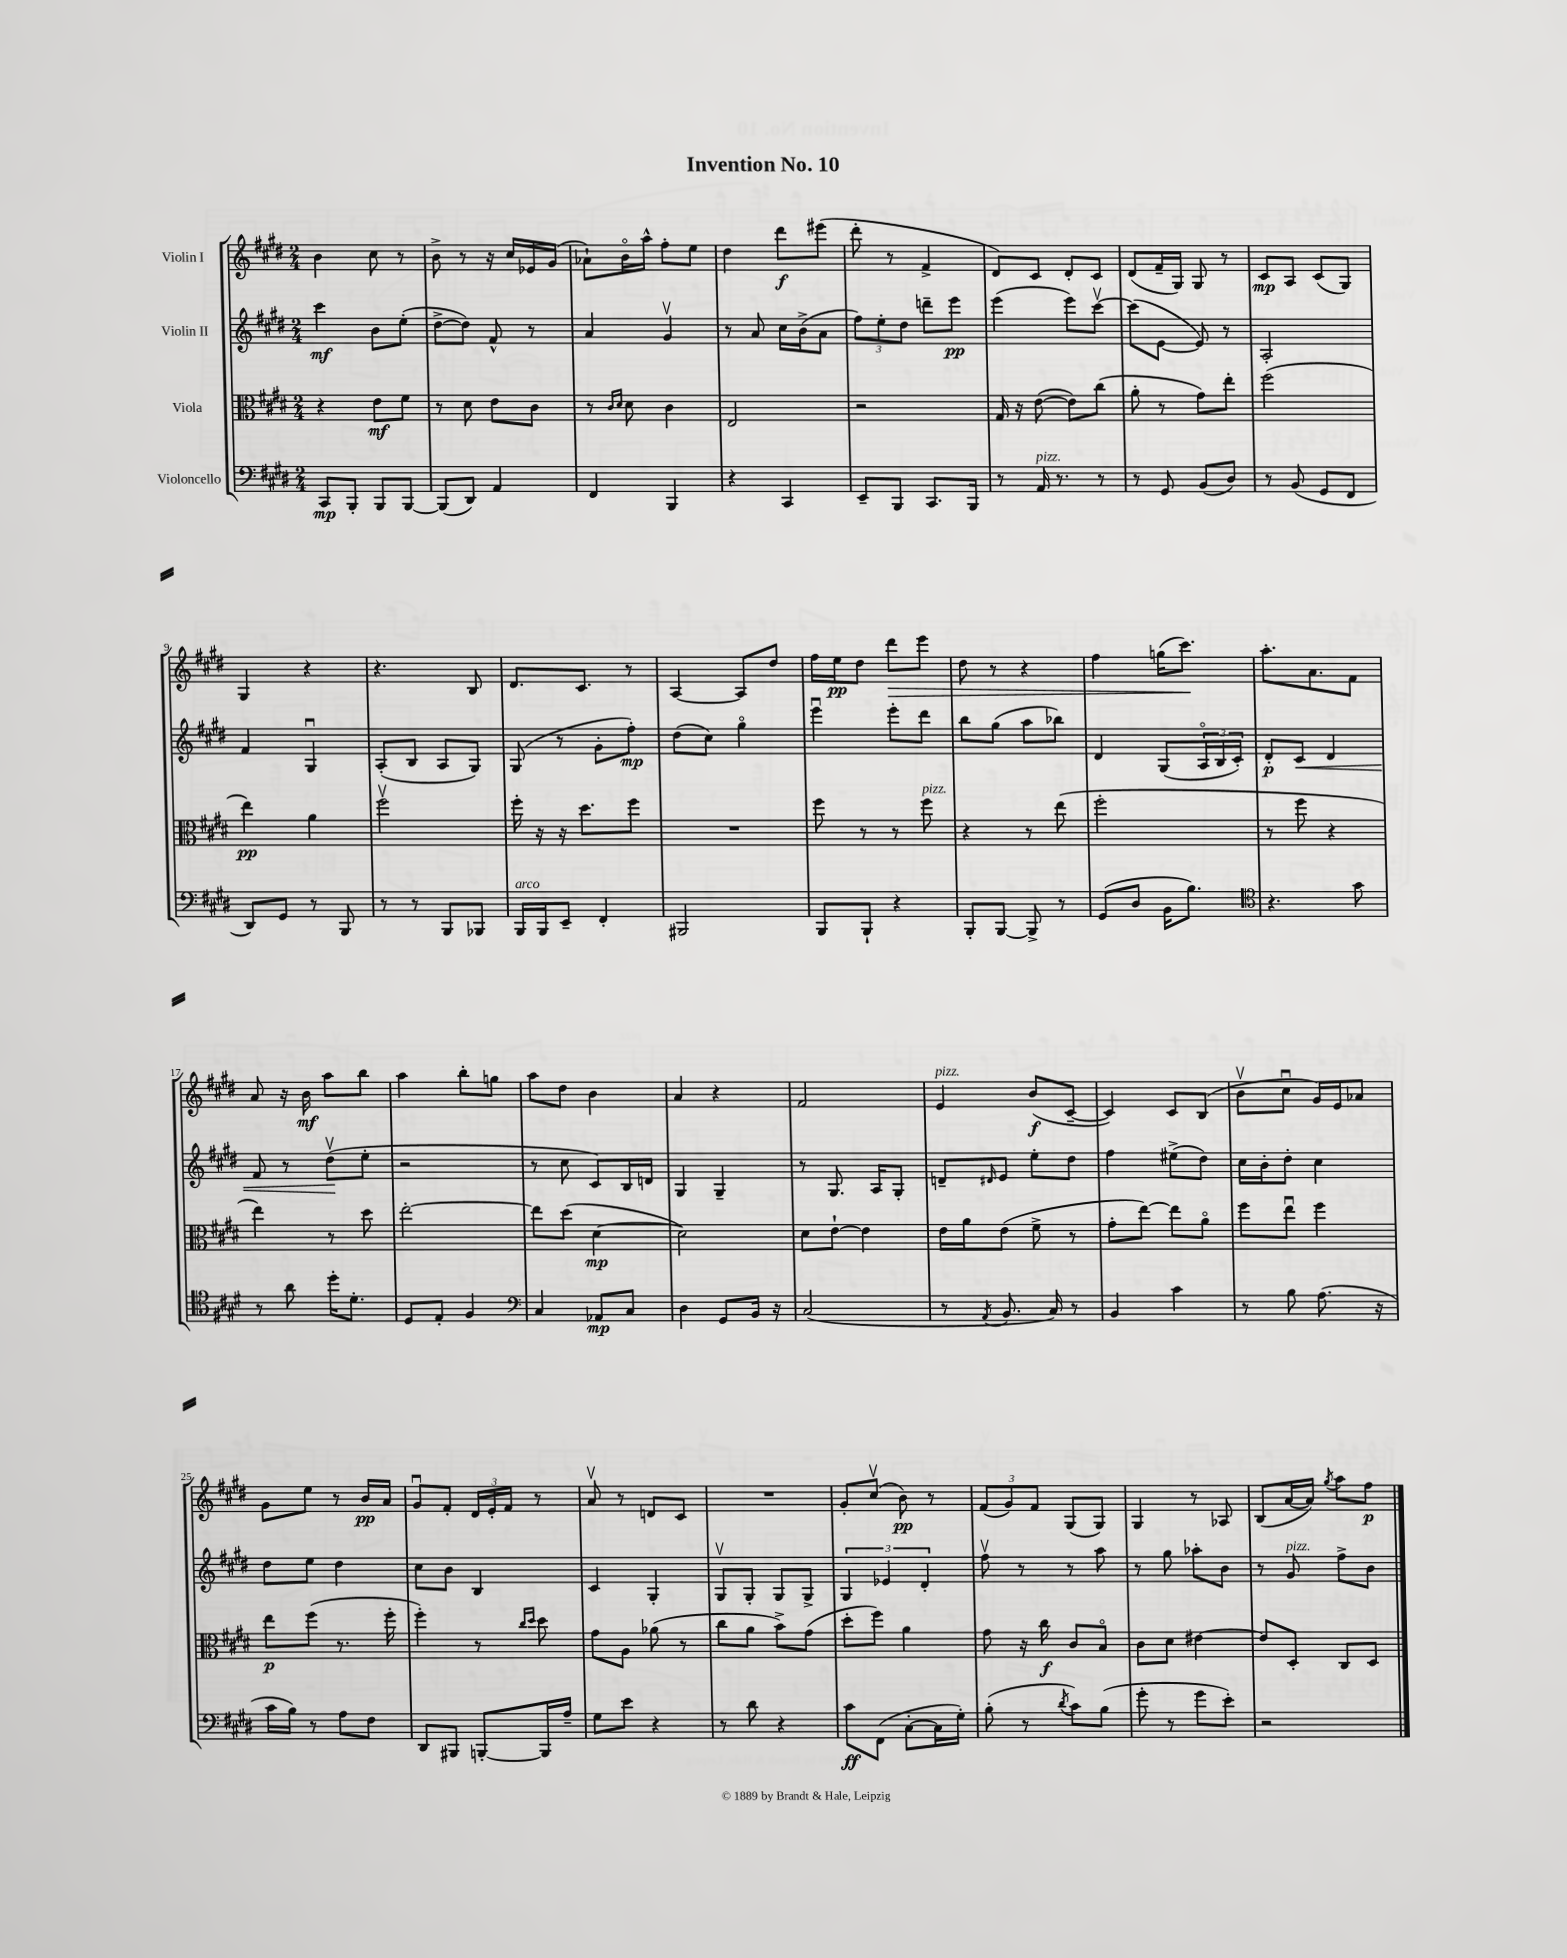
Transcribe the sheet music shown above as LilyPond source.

\header { title = "Invention No. 10" }
<<
\new StaffGroup <<
\new Staff = "s0" \with { instrumentName = "Violin I" } {
    \clef treble \key e \major \numericTimeSignature \time 2/4
    b'4 cis''8 r8 |
    b'8-> r8 r16 cis''16 ees'16 gis'16( |
    aes'8-!) b'16\flageolet a''16-^ fis''8-. e''8 |
    dis''4 dis'''8\f eis'''8( |
    dis'''8-. r8 fis'4-> |
    dis'8) cis'8 dis'8-. cis'8 |
    dis'8( fis'16-- gis16) gis8 r8 |
    cis'8\mp a8 cis'8( gis8) |
    gis4 r4 |
    r4. b8 |
    dis'8. cis'8. r8 |
    a4~ a8 dis''8 |
    fis''16 e''16\pp dis''8 dis'''8\> e'''8 |
    dis''8 r8 r4 |
    fis''4 g''16( cis'''8.\!) |
    a''8.-. a'8. fis'8 |
    a'8 r16 b'16\mf a''8 b''8 |
    a''4 b''8-. g''8 |
    a''8 dis''8 b'4 |
    a'4 r4 |
    fis'2 |
    e'4^\markup { \italic "pizz." } b'8\f( cis'8~-- |
    cis'4) cis'8 b8( |
    b'8\upbow cis''8\downbow gis'16) e'16 aes'8 |
    gis'8 e''8 r8 b'16\pp a'16 |
    gis'8\downbow fis'8-. \tuplet 3/2 { dis'16 e'16-. fis'16 } r8 |
    a'8\upbow r8 d'8 cis'8 |
    R2 |
    gis'8-. cis''8\upbow( b'8\pp) r8 |
    \tuplet 3/2 { fis'8( gis'8) fis'8 } gis8( gis8) |
    gis4 r8 aes8 |
    b8( a'16~ a'16) \acciaccatura { gis''8 } a''8 fis''8\p \bar "|." |
}
\new Staff = "s1" \with { instrumentName = "Violin II" } {
    \clef treble \key e \major \numericTimeSignature \time 2/4
    cis'''4\mf b'8 e''8-.( |
    dis''8~-> dis''8) fis'8-^ r8 |
    a'4 gis'4\upbow |
    r8 a'8 cis''16 b'16->( a'8 |
    \tuplet 3/2 { fis''8) e''8-. dis''8 } d'''8-- e'''8\pp |
    e'''4( e'''8) cis'''8~\upbow |
    cis'''8( e'8~ e'8) r8 |
    a2-. |
    fis'4 gis4\downbow |
    a8-.( b8 a8 gis8) |
    gis8( r8 gis'8-. fis''8-.\mp) |
    dis''8( cis''8) gis''4\flageolet |
    e'''4\downbow e'''8-. dis'''8 |
    b''8 gis''8( a''8 bes''8) |
    dis'4 gis8( \tuplet 3/2 { a16\flageolet b16 cis'16-.) } |
    dis'8-.\p cis'8\< dis'4 |
    fis'8 r8 dis''8\upbow\!( e''8-. |
    r2 |
    r8 cis''8 cis'8) b16 d'16 |
    gis4 gis4-- |
    r8 gis8. a16 gis8-. |
    d'8-- \grace { dis'16 } e'8 e''8-. dis''8 |
    fis''4 eis''8->( dis''8) |
    cis''16 b'16-. dis''8-. cis''4 |
    dis''8 e''8 dis''4 |
    cis''8 b'8 b4 |
    cis'4 gis4-. |
    gis8\upbow gis8-. gis8 gis8-> |
    \tuplet 3/2 { gis4 ees'4 dis'4-. } |
    fis''8\upbow r8 r8 a''8 |
    r8 gis''8 aes''8-. b'8 |
    r8 gis'8^\markup { \italic "pizz." } fis''8-> b'8 \bar "|." |
}
\new Staff = "s2" \with { instrumentName = "Viola" } {
    \clef alto \key e \major \numericTimeSignature \time 2/4
    r4 e'8\mf fis'8 |
    r8 dis'8 e'8 cis'8 |
    r8 \grace { cis'16 dis'16 } dis'8 cis'4 |
    e2 |
    r2 |
    gis16 r16 e'8~( e'8) cis''8( |
    a'8-. r8 gis'8) e''8-. |
    fis''2( |
    e''4\pp) a'4 |
    fis''2\upbow |
    fis''16-. r16 r16 dis''8. fis''8 |
    R2 |
    fis''8 r8 r8 fis''8^\markup { \italic "pizz." } |
    r4 r8 e''8( |
    fis''2-. |
    r8 fis''8 r4 |
    e''4) r8 dis''8 |
    e''2~-. |
    e''8 dis''8( dis'4~\mp |
    dis'2) |
    dis'8 e'8~-! e'4 |
    e'16 a'16 e'8( fis'8-> r8 |
    gis'8-. e''8~) e''8 a'8\flageolet |
    fis''8 e''8\downbow fis''4 |
    e''8\p fis''8( r8. fis''16-. |
    fis''4-.) r8 \grace { cis''16 dis''16 } dis''8 |
    gis'8 a8 aes'8( r8 |
    cis''8 a'8 b'8->) gis'8( |
    dis''8-. fis''8) a'4 |
    gis'8 r16 cis''16\f cis'8 b8\flageolet |
    cis'8 dis'8 eis'4~ |
    eis'8 dis8-. cis8 dis8 \bar "|." |
}
\new Staff = "s3" \with { instrumentName = "Violoncello" } {
    \clef bass \key e \major \numericTimeSignature \time 2/4
    cis,8\mp b,,8-. b,,8 b,,8~ |
    b,,8( dis,8) a,4 |
    fis,4 b,,4 |
    r4 cis,4 |
    e,8-- b,,8 cis,8. b,,16 |
    r8 a,16^\markup { \italic "pizz." } r8. r8 |
    r8 gis,8 b,8( dis8) |
    r8 b,8( gis,8 fis,8 |
    dis,8) gis,8 r8 b,,8 |
    r8 r8 b,,8 bes,,8 |
    b,,16^\markup { \italic "arco" } b,,16 e,8-- fis,4-. |
    bis,,2 |
    b,,8 b,,8-! r4 |
    b,,8-. b,,8~ b,,8-> r8 |
    gis,8( dis8 b,16 b8.) |
    \clef tenor r4. gis'8 |
    r8 a'8 dis''16-. dis'8.-. |
    dis8 e8-. fis4 |
    \clef bass cis4 aes,8\mp cis8 |
    dis4 gis,8 b,16 r16 |
    cis2( |
    r8 \acciaccatura { a,8 } b,8. cis16) r8 |
    b,4 cis'4 |
    r8 b8 a8.( r16 |
    cis'16 b16) r8 a8 fis8 |
    dis,8 bis,,8 b,,8~-. b,,16 a16-- |
    gis8 e'8 r4 |
    r8 dis'8 r4 |
    cis'8\ff fis,8( cis8~-. cis16 gis16-.) |
    b8-.( r8 \acciaccatura { dis'8 } cis'8) b8( |
    gis'8-. r8 gis'8 e'8-.) |
    r2 \bar "|." |
}
>>
>>
